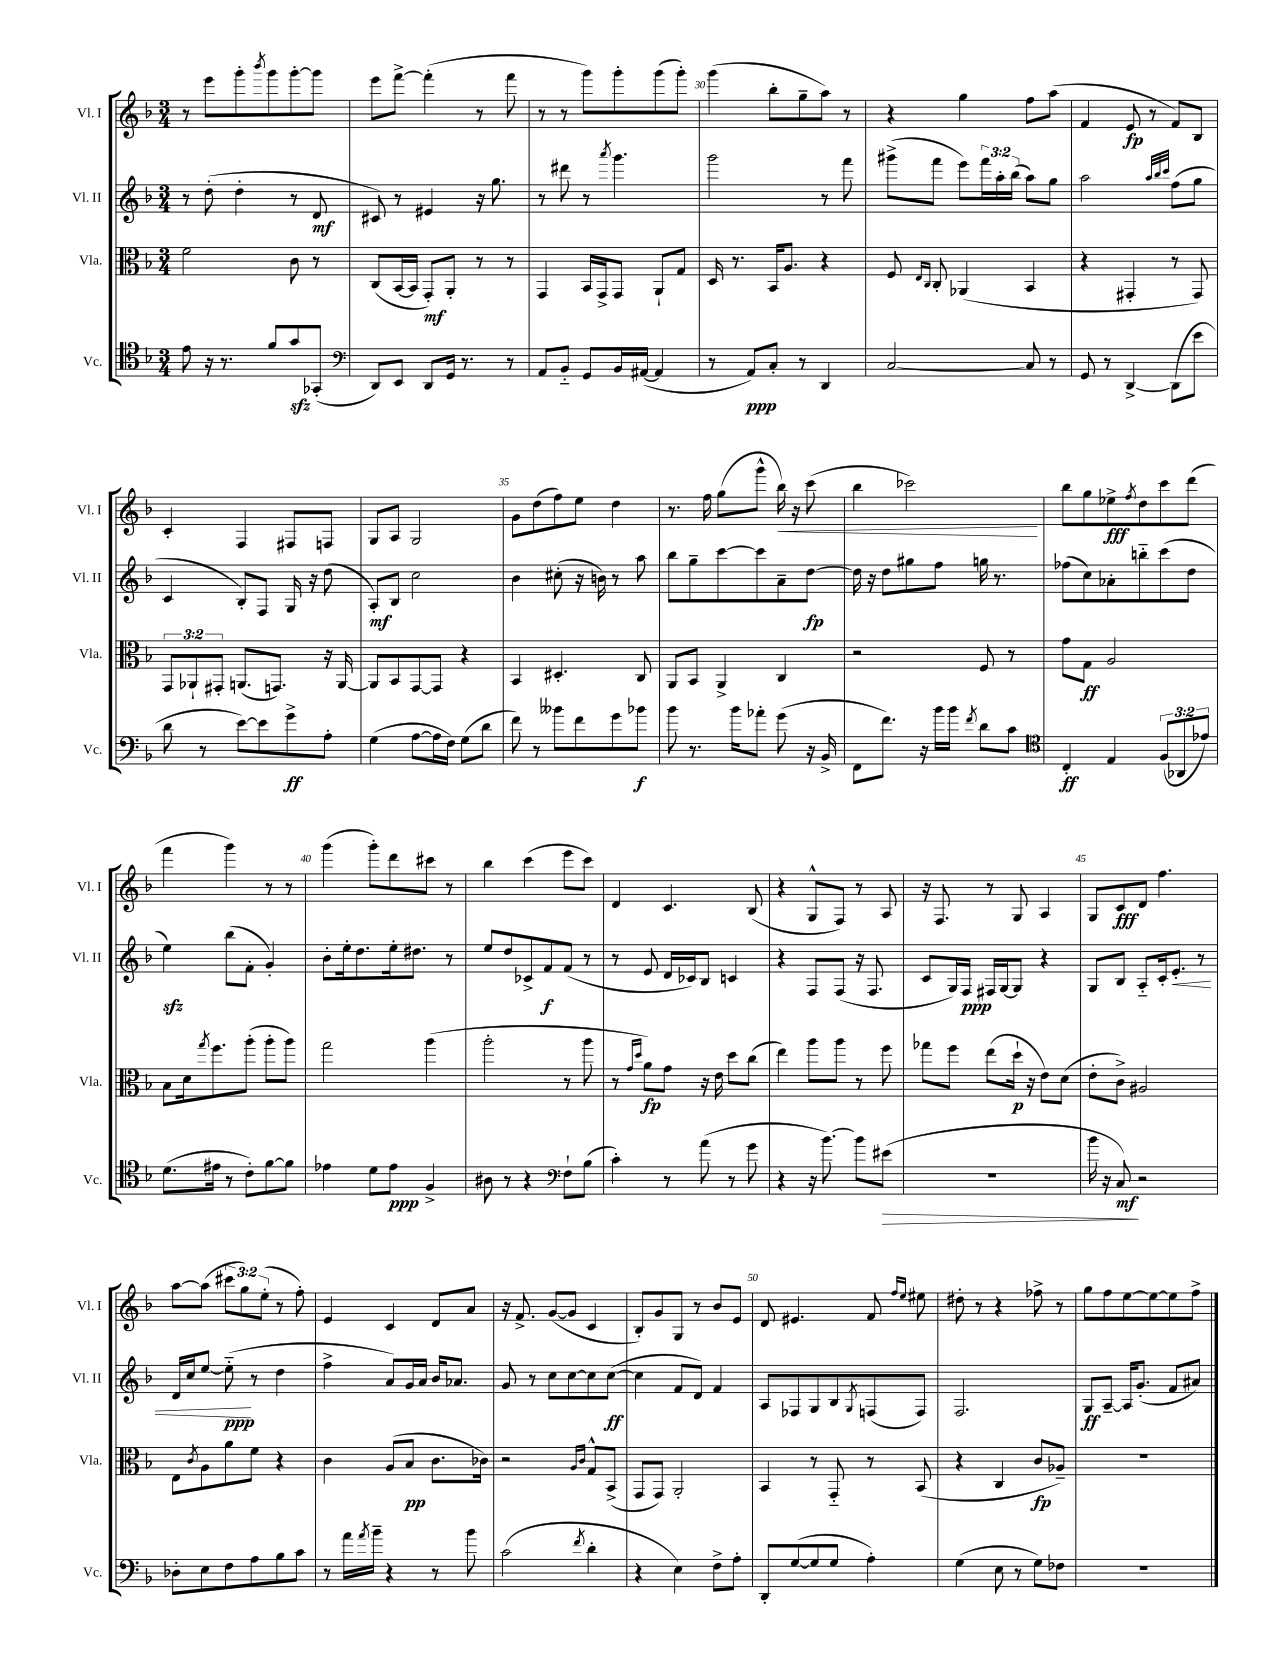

**kern	**kern	**kern	**kern
*staff4	*staff3	*staff2	*staff1
*clefC4	*clefC3	*clefG2	*clefG2
*k[b-]	*k[b-]	*k[b-]	*k[b-]
*M3/4	*M3/4	*M3/4	*M3/4
8e	2f	8r	8r
16r	.	(8dd'	8eee
8.r	.	.	.
.	.	4dd'	8ggg'
.	.	.	8qbbb-
8f	.	.	8ggg
8g	8c	8r	[8ggg'
(8GG-'	8r	8d	8ggg]
=	=	=	=
*clefF4	*	*	*
8DD)	(8C	8c#)	8eee
8EE	[16BB-	8r	[8fff^
.	16BB-]	.	.
8DD	8GG')	4e#	(4fff']
16GG	8AA'	.	.
8.r	.	.	.
.	8r	16r	8r
.	.	8.gg	.
8r	8r	.	8fff
=	=	=	=
8AA	4GG	8r	8r
8BB-'~	.	8ddd#	8r
8GG	16BB-	8r	8ggg)
.	16GG^	.	.
.	.	8qaaa	.
16BB-	8GG	4.ggg	8ggg'
([16AA#	.	.	.
4AA#]	8AA`	.	(8ggg
.	8G	.	8ggg')
=	=	=	=
8r	16D	2ggg	(4ggg
.	8.r	.	.
8AA)	.	.	.
8C'	16BB-	.	8bb-'
.	8.A	.	.
8r	.	.	8gg~
4DD	4r	8r	8aa)
.	.	8fff	8r
=	=	=	=
[2C	8F	(8ggg#^	4r
.	16qqE	.	.
.	16qqC	.	.
.	8C'	8fff	.
.	(4AA-	8eee)	4gg
.	.	24fff	.
.	.	24aa'	.
.	.	(24bb-	.
8C]	4BB-	8aa)	8ff
8r	.	8gg	(8aa
=	=	=	=
8GG	4r	2aa	4f
8r	.	.	.
[4DD^	4GG#'	.	8e
.	.	.	8r
.	.	32qqaa	.
.	.	32qqbb-	.
.	.	32qqccc	.
(8DD]	8r	(8ff	8f)
8e	8GG#)	8gg	8B-
=	=	=	=
8d	12GG	4c	4c'
.	12AA-`	.	.
8r	.	.	.
.	12GG#'	.	.
[8e)	(8.AA	8B-')	4F
8e]	.	8F	.
.	8.GG)	.	.
8g^	.	16G	8F#
.	.	16r	.
8A'	16r	(8dd	8F
.	[16AA	.	.
=	=	=	=
(4G	8AA]	8A')	8G
.	8BB-	8B-	8A
[8A	[8GG	2cc	2G
16A]	8GG]	.	.
16F)	.	.	.
(8G	4r	.	.
8d	.	.	.
=	=	=	=
8f)	4BB-	4b-	8g
8r	.	.	(8dd
8b--	4.D#'	(8cc#'	8ff)
8f	.	16r	8ee
.	.	16b)	.
8g	.	8r	4dd
8b-	8C	8aa	.
=	=	=	=
8b-	8AA	8bb-	8.r
8.r	8BB-	8gg~	.
.	.	.	16ff
.	4AA^	[8ccc	(8gg
16b-	.	.	.
8a-'	.	8ccc]	8ggg^^
(8g	4C	8a~	16bb-)
.	.	.	16r
16r	.	[8dd	(8ccc
16BB-^	.	.	.
=	=	=	=
8FF	2r	16dd]	4bb-
.	.	16r	.
8.f)	.	8dd	.
.	.	8gg#	2ccc-)
16r	.	.	.
16b-	.	8ff	.
16b-	.	.	.
8qf	.	.	.
8d	8F	16gg	.
.	.	8.r	.
8c	8r	.	.
=	=	=	=
*clefC4	*	*	*
4C'	8g	(8ff-	8bb-
.	8G	8cc)	8gg
4E	2A	8a-'	8ee-^
.	.	.	8qff
.	.	8bb'~	8dd
(12F	.	(8ccc	8ccc
12AA-	.	.	.
.	.	8dd	(8ddd
12e-)	.	.	.
=	=	=	=
(8.d	8B-	4ee)	4fff
.	16d	.	.
.	8qgg	.	.
16e#	8.ff	.	.
8r	.	(8bb-	4ggg)
8c')	(8aa'	8f'	.
[8f	8aa'	4g')	8r
8f]	8aa)	.	8r
=	=	=	=
4e-	2gg	8b-'	(4ggg
.	.	16ee'	.
.	.	8.dd	.
8d	.	.	8ggg')
8e-	.	16ee'	8ddd
.	.	8.dd#	.
4F^	(4aa	.	8ccc#
.	.	8r	8r
=	=	=	=
8A#	2aa'	8ee	4bb-
8r	.	8dd	.
4r	.	8c-^	(4ccc
.	.	8f	.
*clefF4	*	*	*
8F`	8r	(8f	8eee
(8B-	8aa	8r	8ccc)
=	=	=	=
4c')	8r	8r	4d
.	16qqg	.	.
.	16qqdd	.	.
.	8a)	8e	.
8r	8g	16d	4.c
.	.	16c-)	.
(8a	16r	8B-	.
.	16e	.	.
8r	8dd	4c	.
8g	(8cc	.	(8B-
=	=	=	=
4r	4ee)	4r	4r
16r	8aa	8F	8G^^
[8.b-)	.	.	.
.	8aa	(8F	8F)
8b-]	8r	16r	8r
.	.	8.F	.
(8e#	8ff	.	8A
=	=	=	=
2.r	8gg-	8c	16r
.	.	.	8.F
.	8ff	16G)	.
.	.	16F	.
.	(8ee	16F#	8r
.	.	[16G	.
.	16dd`	8G]	8G
.	16r	.	.
.	8e)	4r	4A
.	(8d	.	.
=	=	=	=
16b-	8e'	8G	8G
16r	.	.	.
8C)	8c^)	8B-	8c
2r	2A#	8A'~	8d
.	.	16c'	4.ff
.	.	8.e'	.
.	.	8r	.
=	=	=	=
8D-'	8E	16d	[8aa
.	.	16cc	.
.	8qc	.	.
8E	8A	[8ee	(8aa]
8F	8a	(8ee'~]	12ccc#
.	.	.	12gg)
8A	8f	8r	.
.	.	.	(12ee'
8B-	4r	4dd	8r
8c	.	.	8ff')
=	=	=	=
8r	4c	4ff^	4e
16a	.	.	.
8qa	.	.	.
16b-~	.	.	.
4r	(8A	8a)	4c
.	8B-	16g	.
.	.	16a	.
8r	8.c	16b-	8d
.	.	8.a-	.
8b-	.	.	8a
.	16c-)	.	.
=	=	=	=
(2c	2r	8g	16r
.	.	.	8.f^
.	.	8r	.
.	.	8cc	([8g
.	.	[8cc	8g]
.	16qqA	.	.
8qf	16qqc	.	.
4d'	8G^^	8cc]	4c
.	(8BB-^	([8cc	.
=	=	=	=
4r	8GG	4cc]	8B-')
.	8GG)	.	8g
4E)	2AA'	8f	8G
.	.	8d)	8r
8F^	.	4f	8b-
8A'	.	.	8e
=	=	=	=
8DD'	4BB-	8A	8d
([8G	.	8F-	4.e#
8G]	8r	8G	.
8G	8GG'~	8B-	.
.	.	8qG	.
4A')	8r	(8F	8f
.	.	.	16qqff
.	.	.	16qqee
.	(8BB-	8F)	8ee#
=	=	=	=
(4G	4r	2.F	8dd#'
.	.	.	8r
8E	4C	.	4r
8r	.	.	.
8G)	8c	.	8ff-^
8F-	8A-~)	.	8r
=	=	=	=
2.r	2.r	8G	8gg
.	.	[8A~	8ff
.	.	16A]	[8ee
.	.	(8.g'	.
.	.	.	8ee_
.	.	8f	8ee]
.	.	8a#)	8ff^
==	==	==	==
*-	*-	*-	*-
